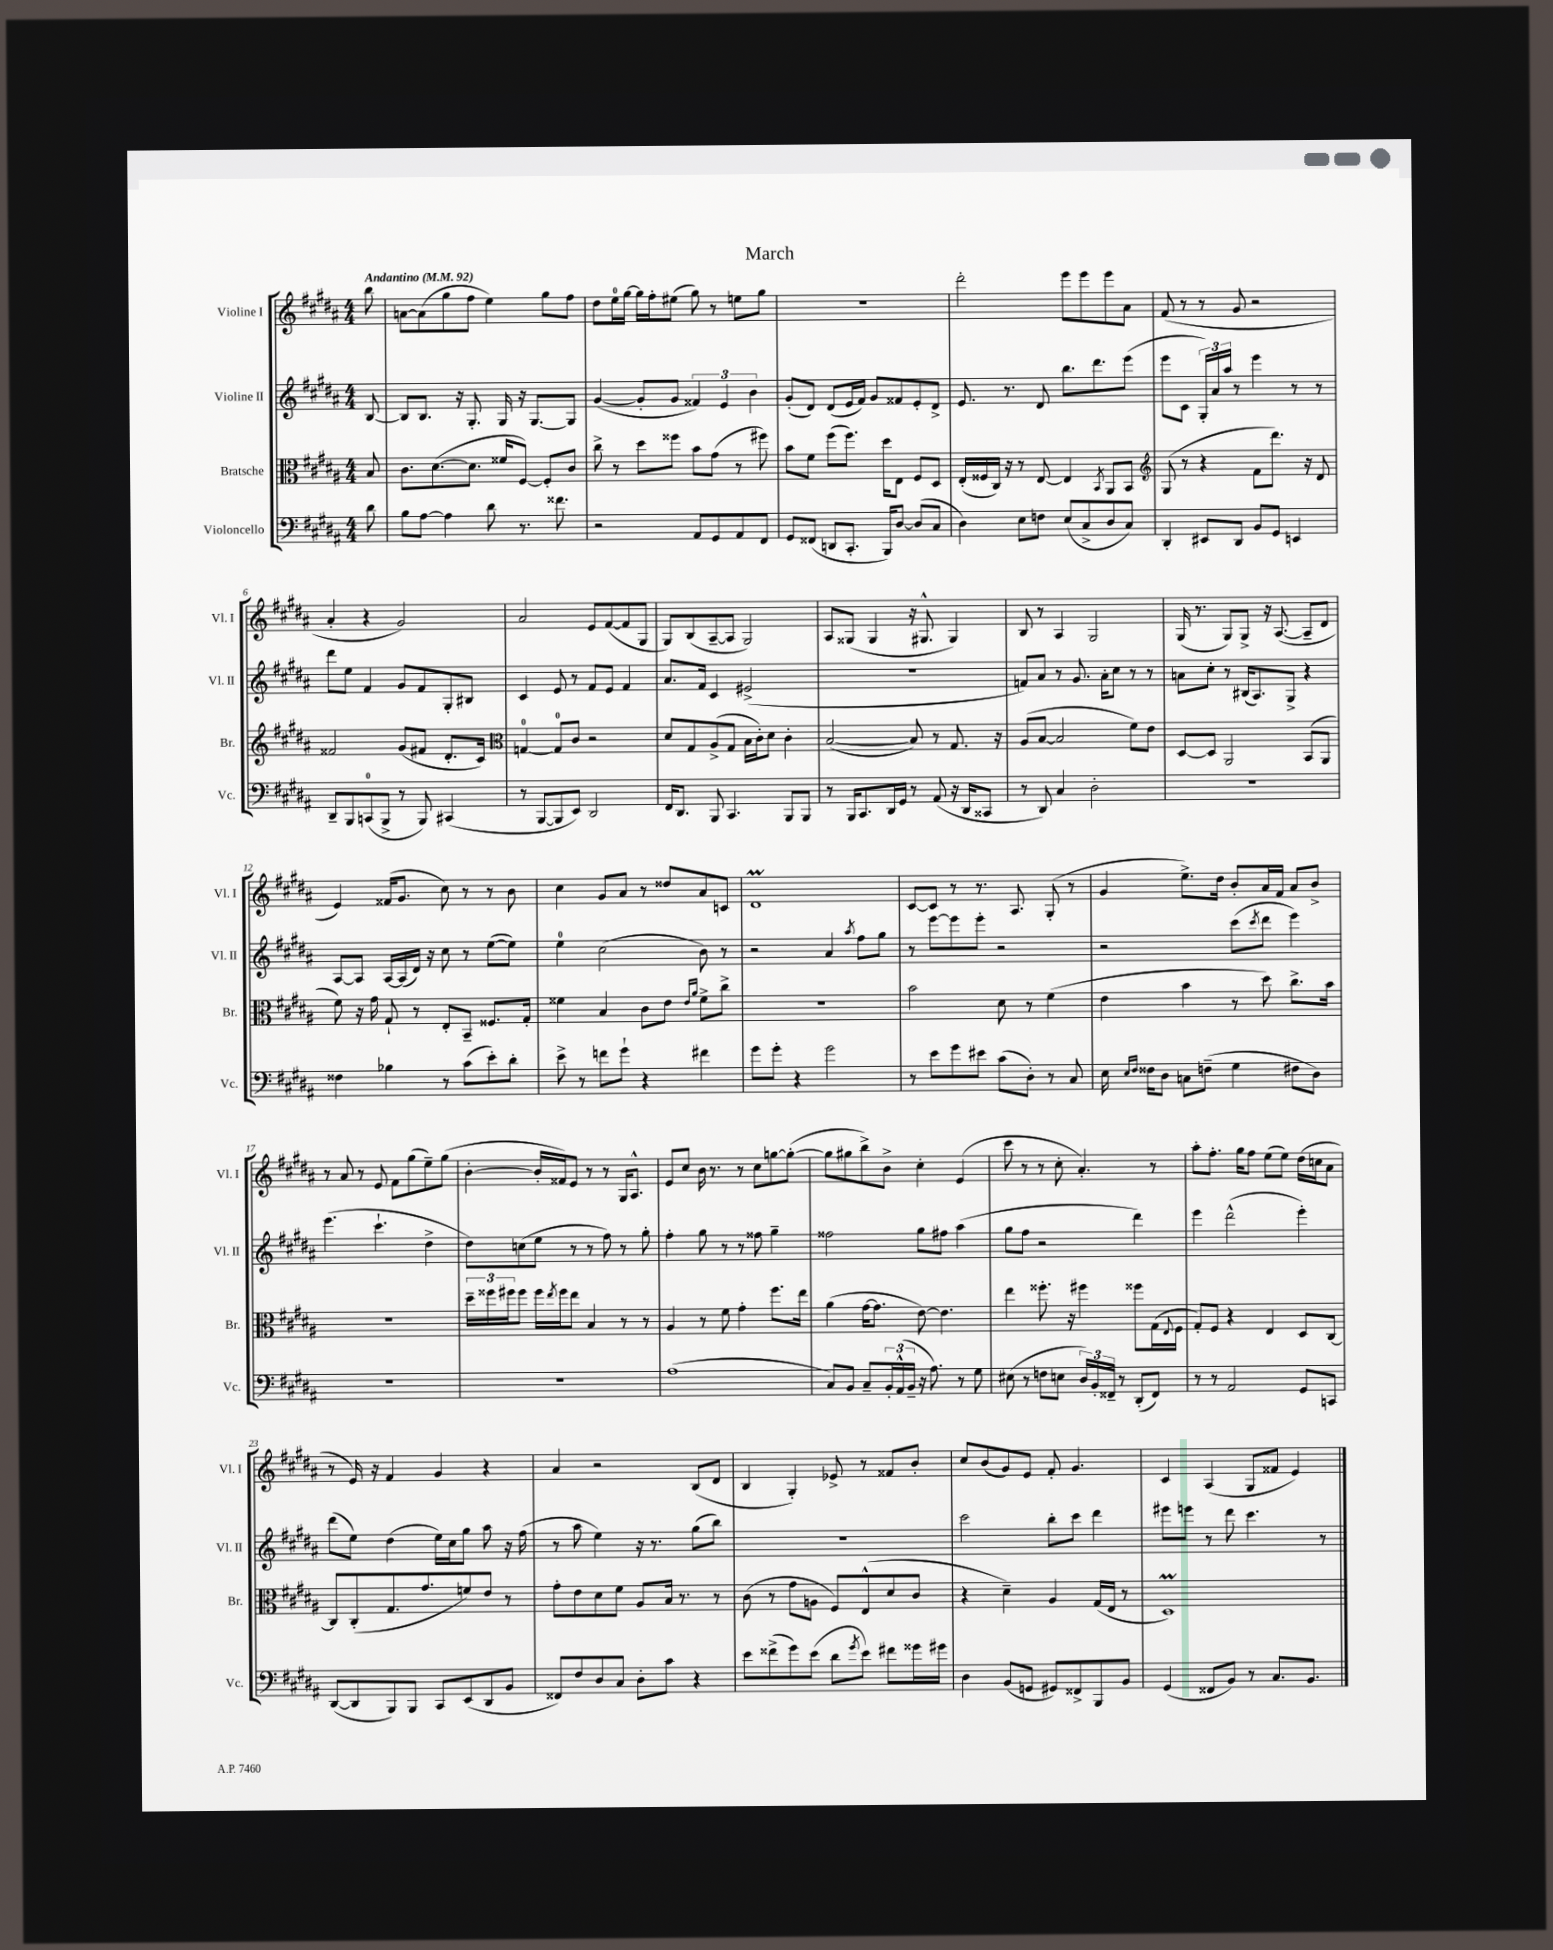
\header { title = "March" }
<<
\new StaffGroup <<
\new Staff = "s0" \with { instrumentName = "Violine I" shortInstrumentName = "Vl. I" } {
    \clef treble \key b \major \numericTimeSignature \time 4/4 \partial 8 \tempo "Andantino" 4 = 92
    b''8 |
    a'8~ a'8( gis''8 fis''8 e''4) gis''8 fis''8 |
    dis''8 e''16-0 gis''16~ gis''16 fis''16-. eis''8( gis''8) r8 e''8 gis''8 |
    R1 |
    dis'''2-. e'''8 e'''8 e'''8 ais'8 |
    fis'8( r8 r8 gis'8 r2 |
    ais'4-. r4 gis'2) |
    ais'2 e'8 fis'8~( fis'8 gis8 |
    gis8) b8( ais8~-- ais8 gis2) |
    ais8 gisis8( gisis4 r16 gis8.-^ gis4) |
    b8 r8 ais4 gis2 |
    gis16( r8. gis8) gis8-> r16 ais8.~( ais8-- dis'8 |
    e'4) fisis'16( gis'8. cis''8) r8 r8 b'8 |
    cis''4 gis'8 ais'8 r8 disis''8 ais'8 c'8 |
    dis'1\prall |
    cis'8~ cis'8 r8 r8. ais8. gis8-.( r8 |
    gis'4 e''8.->) dis''16 b'8-. ais'16 fis'16 ais'8 b'8-> |
    r8 ais'8 r8 e'8 fis'8 gis''8( e''8--) gis''8( |
    b'4~-. b'16-. fisis'16) e'8 r8 r8 gis16 ais8.-^ |
    e'8 cis''8 b'16 r8. r8 cis''8 g''8~ g''8~-.( |
    g''8 gis''8 b''8->) b'8-> cis''4-. e'4( |
    cis'''8 r8 r8 cis''8-. ais'4.-.) r8 |
    ais''8-. fis''8.-. gis''16 fis''8 e''8( e''8) dis''16( c''16 ais'8 |
    r8 e'16) r16 fis'4 gis'4 r4 |
    ais'4 r2 b8( dis'8 |
    b4 gis4-.) ees'8-> r8 fisis'8 b'8-. |
    cis''8 b'8( gis'8) e'8 fis'8-. gis'4. |
    cis'4 ais4( gis8 fisis'8 e'4) \bar "|." |
}
\new Staff = "s1" \with { instrumentName = "Violine II" shortInstrumentName = "Vl. II" } {
    \clef treble \key b \major \numericTimeSignature \time 4/4 \partial 8
    b8~ |
    b8 b8. r16 gis8.-. gis16 r16 gis8.~ gis8 |
    gis'4~( gis'8-. gis'8 \tuplet 3/2 { fisis'4) e'4 b'4 } |
    gis'8-.( dis'8) dis'8( e'16 fis'16) gis'8 fisis'8 e'8-. dis'8-> |
    e'8. r8. dis'8 b''8. dis'''8. e'''8( |
    e'''8 cis'8 \tuplet 3/2 { gis16-.) ais'16 ais''16 } r8 e'''4 r8 r8 |
    dis'''8 e''8 fis'4 gis'8 fis'8 gis8-. bis8 |
    cis'4 e'8 r8 fis'8 e'8 fis'4 |
    ais'8. fis'16 cis'4 eis'2->( |
    r1 |
    f'8) ais'8 r8 gis'8. ais'16-. cis''8 r8 r8 |
    a'8 cis''8-. r8 bis16( ais8.) gis8-> r4 |
    ais8~ ais8 ais16~ ais16( dis'16) r16 cis''8 r8 e''8~( e''8) |
    e''4-0 cis''2( b'8) r8 |
    r2 ais'4 \acciaccatura { ais''8 } fis''8 gis''8 |
    r8 e'''8~ e'''8 e'''8-. r2 |
    r2 cis'''8( \acciaccatura { cis'''8 } dis'''8 e'''4) |
    e'''4.( cis'''4.-! dis''4-> |
    dis''8) c''8( e''8 r8 r8 fis''8) r8 gis''8-. |
    fis''4-. gis''8 r8 r8 fisis''8 gis''4-- |
    fisis''2 gis''8 fis''8 ais''4( |
    gis''8 fis''8 r2 dis'''4) |
    e'''4 dis'''2-^( e'''4-.) |
    dis'''8( e''8) dis''4( e''16) cis''16 gis''8 ais''8 r16 fis''16( |
    r8 ais''8 e''4) r16 r8. gis''8( b''8) |
    R1 |
    cis'''2 b''8-. cis'''8 dis'''4 |
    eis'''8 e'''8 r8 dis'''8 cis'''4. r8 \bar "|." |
}
\new Staff = "s2" \with { instrumentName = "Bratsche" shortInstrumentName = "Br." } {
    \clef alto \key b \major \numericTimeSignature \time 4/4 \partial 8
    b8 |
    cis'8. dis'8.~( dis'8. fisis'16 fis8~) fis8-. cis'8 |
    cis''8-> r8 dis''8 fisis''8 b'8 gis'8( r8 fis''8) |
    b'8 fis'8 fis''8( fis''8.) dis''16 e8 fis8 dis8 |
    e16-.( fisis16 cis16) r16 r8 e8~ e4 \acciaccatura { b,8 } ais,8 b,8 |
    \clef treble gis8( r8 r4 fis'8 dis'''8.) r16 dis'8 |
    fisis'2 gis'8( fis'8 dis'8.-. cis'16) |
    \clef alto g4-0~ g8-0 cis'8 r2 |
    dis'8 gis8 ais8->( gis8 b16 cis'16-.) dis'8 cis'4-. |
    b2~( b8) r8 gis8. r16 |
    ais8( b8~ b2 fis'8) e'8 |
    dis8~ dis8 ais,2 b,8( ais,8 |
    fis'8) r16 gis'16 gis8-! r8 e8-. b,8-- fisis8. gis16-. |
    fisis'4 b4 cis'8 e'8 \grace { e'16 ais'16 } fisis'8-> cis''8-> |
    R1 |
    b'2 dis'8 r8 fis'4( |
    e'4 b'4 r8 dis''8) cis''8.-> b'16 |
    r1 |
    \tuplet 3/2 { dis''16-- fisis''16 fis''16 } fis''8 fis''16 \acciaccatura { e''8 } fis''16 e''8 b4 r8 r8 |
    ais4 r8 fis'8 gis'4-. fis''8. e''16 |
    ais'4( gis'16~ gis'8. e'8~) e'4. |
    e''4 fisis''8.-. r16 fis''4 fisis''8 gis16( \appoggiatura { e8 } fis16 |
    gis8-.) fis8 r4 e4 dis8 cis8~ |
    cis8 cis8-.( gis8. gis'8. f'8) e'8 r8 |
    gis'8-. e'8 dis'8 fis'8 ais8 b16 r8. r8 |
    cis'8( r8 gis'8 a8 fis8) e8-^( dis'8 cis'8 |
    r4 dis'4--) ais4 gis16( e16 r8 |
    dis1\prall) \bar "|." |
}
\new Staff = "s3" \with { instrumentName = "Violoncello" shortInstrumentName = "Vc." } {
    \clef bass \key b \major \numericTimeSignature \time 4/4 \partial 8
    dis'8 |
    b8 ais8~ ais4 dis'8 r8. fisis'8. |
    r2 ais,8 gis,8 ais,8 fis,8 |
    gis,8 fisis,8( d,8 cis,8.-. b,,16) dis8~ dis8( cis8 |
    dis4) e8 f8 e8( cis8-> dis8 cis8) |
    dis,4-. eis,8 dis,8 b,8 gis,8 e,4 |
    dis,8-- b,,8 c,8-0( b,,8-> r8 b,,8) cis,4( |
    r8 b,,8~ b,,8 e,8) dis,2 |
    fis,16 dis,8. b,,8 cis,4. b,,8 b,,8 |
    r8 b,,16 cis,8. dis,16 gis,16 r8 ais,8( r16 dis,16 cisis,8 |
    r8 dis,8) cis4 dis2-. |
    R1 |
    fisis4 bes4 r8 cis'8( e'8-.) dis'8-. |
    e'8-> r8 f'8 gis'8-! r4 fis'4 |
    gis'8 gis'8-. r4 gis'2 |
    r8 e'8 gis'8 eis'8 cis'8( dis8-.) r8 cis8 |
    e16 \grace { e16 fis16 } fisis16 dis8 c8 f8--( gis4 fis8 dis8) |
    R1 |
    R1 |
    ais1( |
    cis8) b,8 cis8-- \tuplet 3/2 { b,16-. ais,16-^( b,16-- } r16 ais8.) r8 gis8 |
    eis8( r8 f8 e8 \tuplet 3/2 { dis16) b,16-. fisis,16-- } r8 dis,8-.( fisis,8) |
    r8 r8 ais,2 gis,8 c,8 |
    dis,8~( dis,8 b,,8) b,,8 cis,8 e,8( dis,8 b,8 |
    fisis,8) fis8 dis8 cis8 dis8-. cis'8 r4 |
    e'8 fisis'8->( gis'8) e'8( dis'8 \acciaccatura { gis'8 } e'8) fis'8 gisis'16 gis'16 |
    dis4 b,8( g,8 gis,8) fisis,8-> b,,8 b,8 |
    gis,4( fisis,8 b,8) r8 cis8. b,8. \bar "|." |
}
>>
>>
